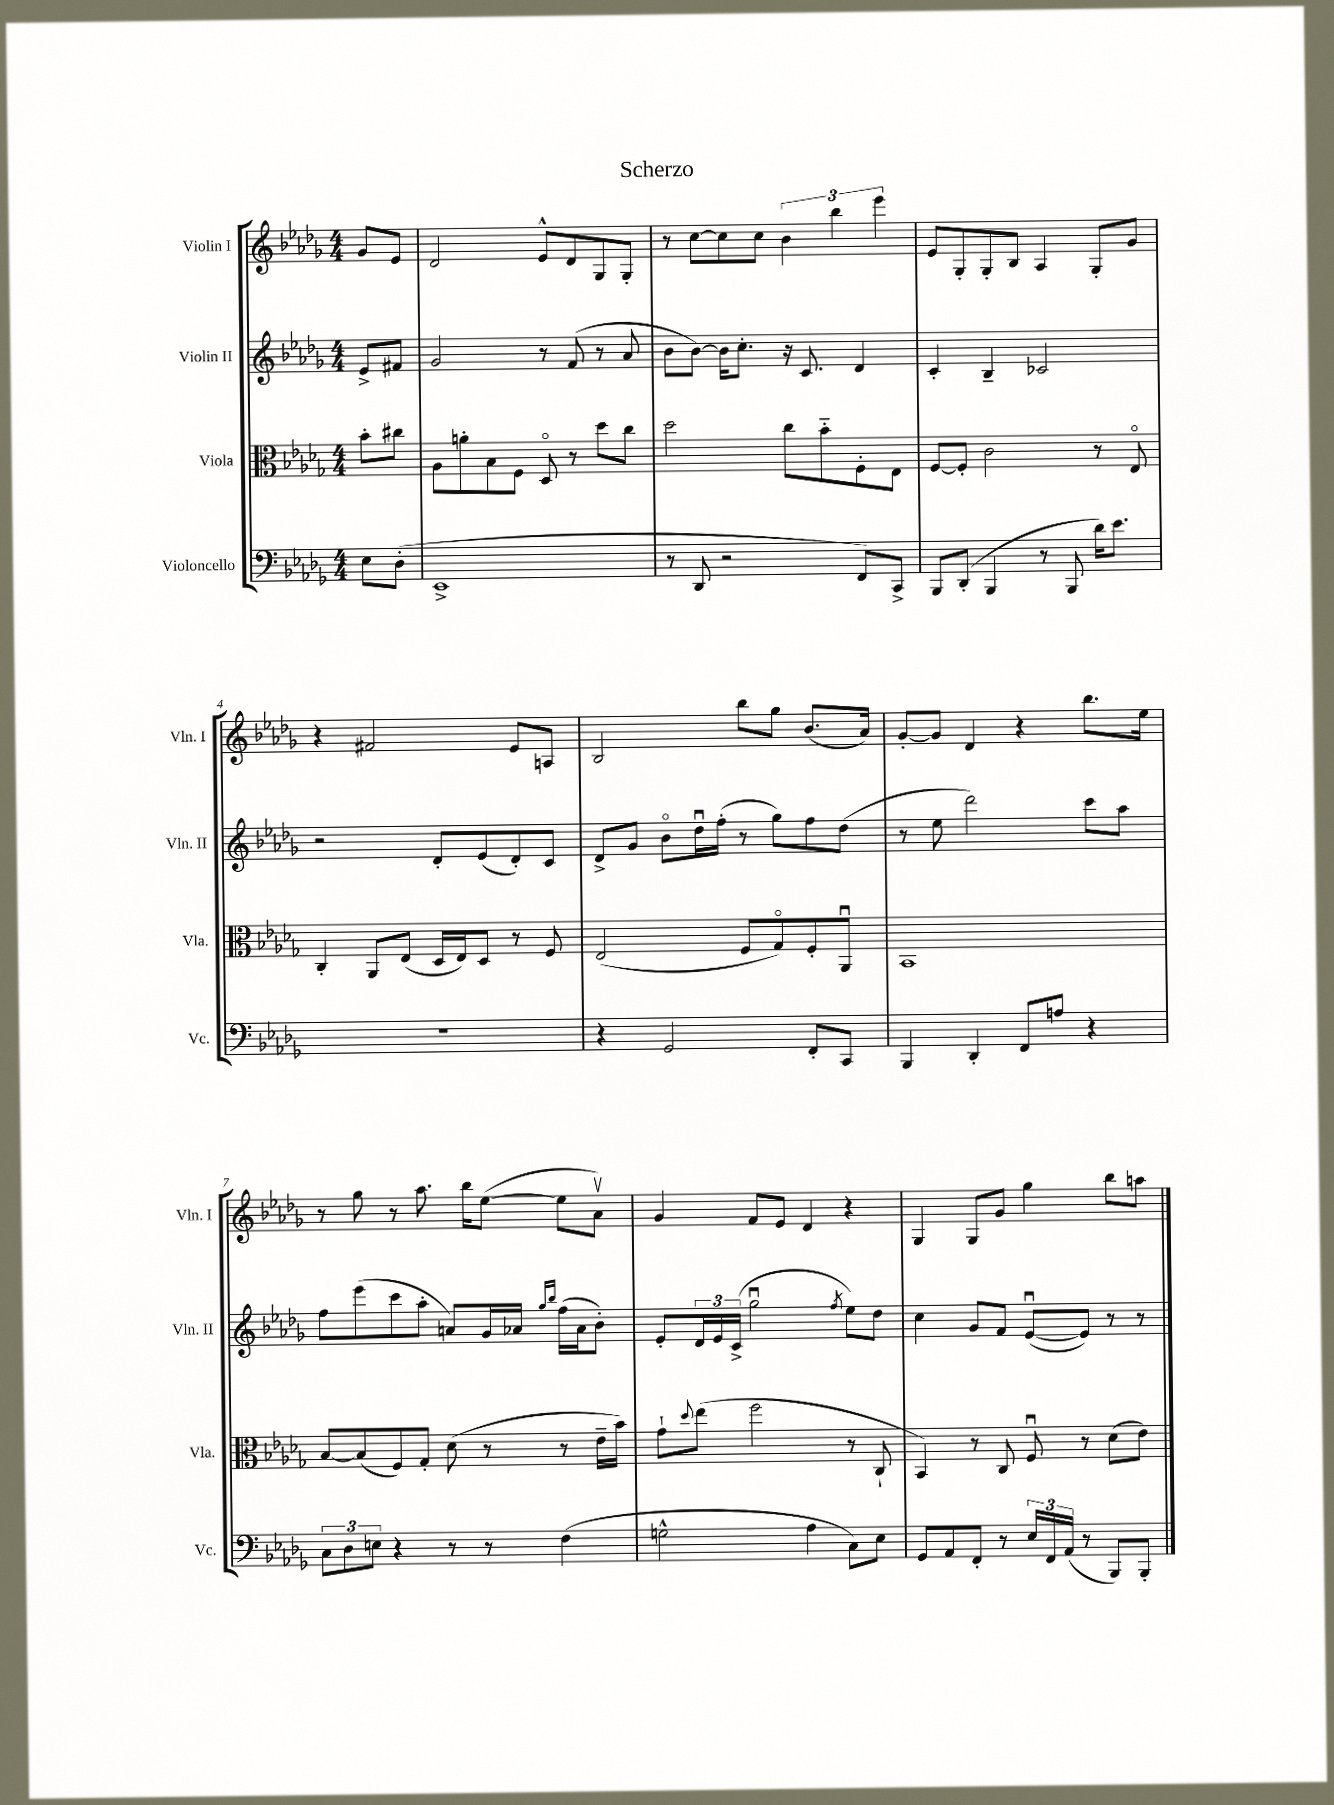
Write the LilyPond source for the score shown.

\header { title = "Scherzo" }
<<
\new StaffGroup <<
\new Staff = "s0" \with { instrumentName = "Violin I" shortInstrumentName = "Vln. I" } {
    \clef treble \key des \major \numericTimeSignature \time 4/4 \partial 4
    ges'8 ees'8 |
    des'2 ees'8-^ des'8 ges8 ges8-. |
    r8 c''8~ c''8 c''8 \tuplet 3/2 { bes'4 bes''4 ees'''4 } |
    ees'8 ges8-. ges8-. bes8 aes4 ges8-. ges'8 |
    r4 fis'2 ees'8 a8 |
    bes2 bes''8 ges''8 bes'8.( aes'16) |
    ges'8~-. ges'8 des'4 r4 bes''8. ees''16 |
    r8 ges''8 r8 aes''8. bes''16 ees''8~( ees''8 aes'8\upbow) |
    ges'4 f'8 ees'8 des'4 r4 |
    ges4 ges8 ges'8 ges''4 bes''8 a''8 \bar "|." |
}
\new Staff = "s1" \with { instrumentName = "Violin II" shortInstrumentName = "Vln. II" } {
    \clef treble \key des \major \numericTimeSignature \time 4/4 \partial 4
    ees'8-> fis'8 |
    ges'2 r8 f'8( r8 aes'8 |
    bes'8 bes'8~) bes'16 c''8.-. r16 c'8. des'4 |
    c'4-. bes4-- ces'2 |
    r2 des'8-. ees'8( des'8-.) c'8 |
    des'8-> ges'8 bes'8\flageolet des''16\downbow f''16-.( r8 ges''8) f''8 des''8( |
    r8 ees''8 des'''2) c'''8 aes''8 |
    f''8 ees'''8( c'''8 aes''8-. a'8) ges'16 aes'16 \grace { ges''16 bes''16 } f''16( aes'16 bes'8-.) |
    ees'8-. \tuplet 3/2 { des'16 ees'16 c'16->( } ges''2\downbow \acciaccatura { f''8 } ees''8) des''8 |
    c''4 ges'8 f'8 ees'8~\downbow( ees'8) r8 r8 \bar "|." |
}
\new Staff = "s2" \with { instrumentName = "Viola" shortInstrumentName = "Vla." } {
    \clef alto \key des \major \numericTimeSignature \time 4/4 \partial 4
    bes'8-. cis''8 |
    aes8 a'8-. bes8 f8 des8\flageolet r8 des''8 c''8 |
    des''2 c''8 bes'8-_ f8-. ees8 |
    f8~ f8-. c'2 r8 ees8\flageolet |
    c4-. aes,8 ees8( des16 ees16) des8 r8 f8 |
    ees2( f8 ges8\flageolet) f8-. aes,8\downbow |
    bes,1 |
    bes8~ bes8( f8) ges8-. des'8( r8 r8 ees'16-- bes'16) |
    ges'8-! \appoggiatura { des''8 } ees''8( f''2 r8 c8-! |
    bes,4) r8 c8 f8\downbow r8 des'8( ees'8) \bar "|." |
}
\new Staff = "s3" \with { instrumentName = "Violoncello" shortInstrumentName = "Vc." } {
    \clef bass \key des \major \numericTimeSignature \time 4/4 \partial 4
    ees8 des8-.( |
    ees,1-> |
    r8 des,8 r2 f,8) c,8-> |
    bes,,8 des,8-.( bes,,4 r8 bes,,8 des'16) ees'8. |
    R1 |
    r4 ges,2 f,8-. c,8 |
    bes,,4 des,4-. f,8 a8 r4 |
    \tuplet 3/2 { c8 des8 e8 } r4 r8 r8 f4( |
    g2-^ aes4 c8) ees8 |
    ges,8 aes,8 f,8-. r8 \tuplet 3/2 { ees16 f,16 aes,16( } r8 bes,,8) bes,,8-. \bar "|." |
}
>>
>>
